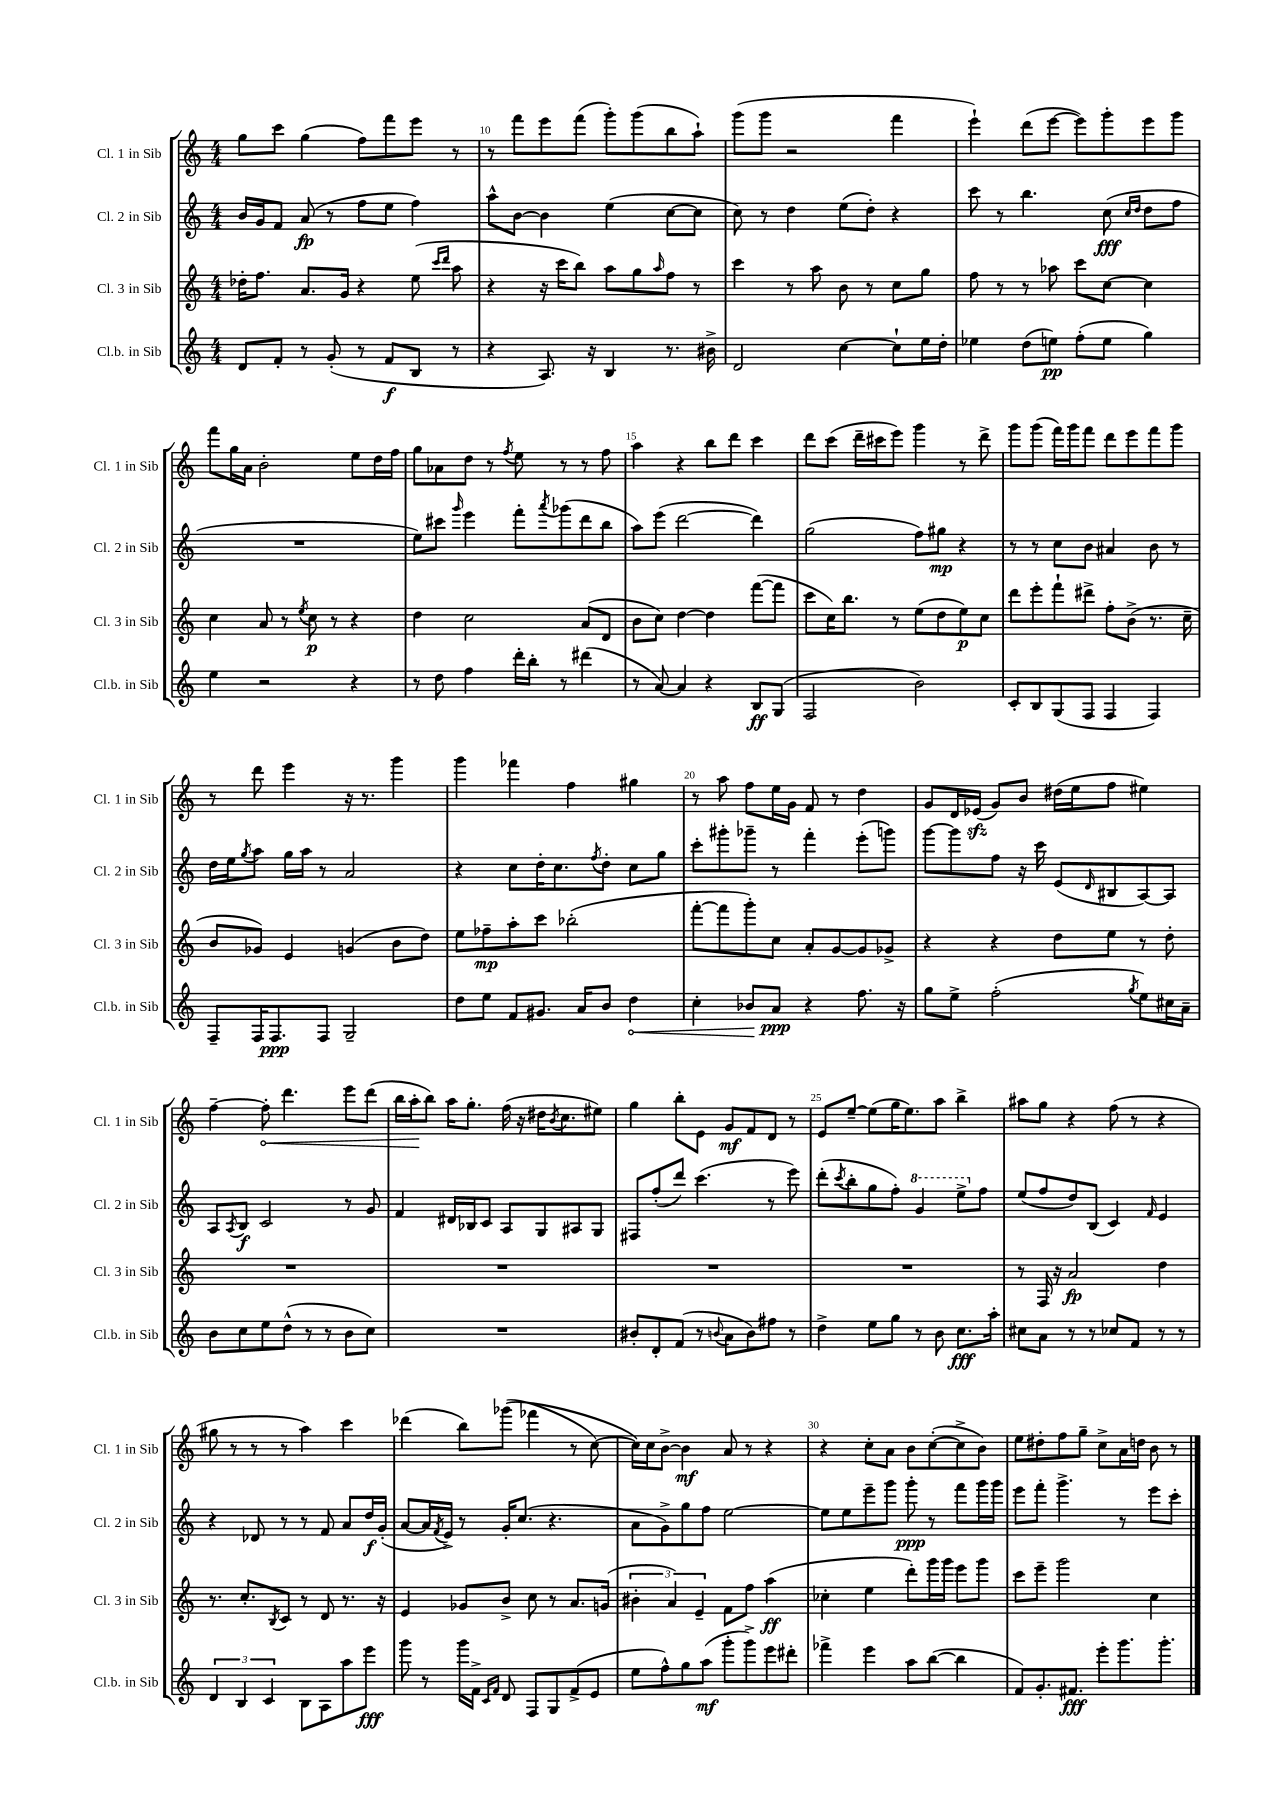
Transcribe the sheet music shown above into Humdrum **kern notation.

**kern	**kern	**kern	**kern
*staff4	*staff3	*staff2	*staff1
*clefG2	*clefG2	*clefG2	*clefG2
*k[]	*k[]	*k[]	*k[]
*M4/4	*M4/4	*M4/4	*M4/4
8d/L	16dd-'\LK	16b/LL	8gg\L
.	8.ff\J	16g/J	.
8f'/J	.	8f/J	8ccc\J
8r	8.a/L	(8a/	(4gg\
(8g'/	.	8r	.
.	16g/Jk	.	.
8r	4r	8ff\L	8ff\L)
8f/L	.	8ee\J	8fff\
8B/J	(8ee\	4ff\)	8eee\J
.	16qqccc/LL	.	.
.	16qqddd/JJ	.	.
8r	8aa\	.	8r
=	=	=	=
4r	4r	8aa^^\L	8r
.	.	[8b\J	8fff\L
8.A/)	16r	4b\]	8eee\
.	16ccc\LK	.	.
.	8bb\J)	.	(8fff\J
16r	.	.	.
4B/	8aa\L	(4ee\	8ggg'\L)
.	8gg\	.	(8ggg\
.	16qqaa/	.	.
8.r	8ff\J	[8cc\L	8bb\
.	8r	8cc\]J	8aa`\J)
16b#^\	.	.	.
=	=	=	=
2d/	4ccc\	8cc\)	(8ggg\L
.	.	8r	8ggg\J
.	8r	4dd\	2r
.	8aa\	.	.
[4cc\	8b\	(8ee\L	.
.	8r	8dd'\J)	.
8cc`\]L	8cc\L	4r	4fff\
16ee\L	8gg\J	.	.
16dd'\JJ	.	.	.
=	=	=	=
4ee-\	8ff\	8ccc\	4eee`\)
.	8r	8r	.
(8dd\L	8r	4.bb\	(8ddd\L
8ee\J)	8aa-\	.	[8eee\J
(8ff'\L	8ccc\L	.	8eee\]L)
8ee\J	[8cc\J	(8cc\	8ggg'\
.	.	16qqcc/LL	.
.	.	16qqdd/JJ	.
4gg\)	4cc\]	8dd\L	8eee\
.	.	8ff\J	8ggg\J
=	=	=	=
4ee\	4cc\	1r	8fff\L
.	.	.	16gg\L
.	.	.	16a\JJ
2r	8a/	.	2b'\
.	8r	.	.
.	8qee/	.	.
.	8cc\	.	.
.	8r	.	.
4r	4r	.	8ee\L
.	.	.	16dd\L
.	.	.	16ff\JJ
=	=	=	=
8r	4dd\	8ee\L)	8gg\L
8dd\	.	8ccc#\J	8a-\
.	.	16qqggg/	.
4ff\	2cc\	4eee\	8dd\J
.	.	.	8r
.	.	.	8qff/
16ddd'\LL	.	8fff'\L	8ee\
16bb'\JJ	.	.	.
.	.	8qaaa/	.
8r	.	(8ggg-\	8r
(4ddd#\	(8a/L	8ddd\	8r
.	8d/J	8bb\J	8ff\
=	=	=	=
8r	8b\L	8aa\L)	4aa\
[8a/)	8cc\J)	(8eee\J	.
4a/]	[4dd\	[2ddd\	4r
4r	4dd\]	.	8bb\L
.	.	.	8ddd\J
8B/L	([8fff\L	4ddd\])	4ccc\
(8G/J	8fff\]J	.	.
=	=	=	=
2F/	8ccc\L	(2gg\	8ddd\L
.	16cc\K)	.	(8ccc\J
.	8.bb\J	.	.
.	.	.	16ddd~\LL
.	.	.	16ccc#\J
.	8r	.	8eee\J)
2b\)	(8ee\L	8ff\L)	4ggg\
.	8dd\	8gg#\J	.
.	8ee\)	4r	8r
.	8cc\J	.	8ddd^\
=	=	=	=
8c'/L	8ddd\L	8r	8ggg\L
8B/	8eee'\	8r	(8ggg\J
(8G/	8fff`\	8cc\L	16fff\LL)
.	.	.	16ggg\J
8F/J	8ddd#^\J	8b\J	8fff\J
4F/	8ff'\L	4a#/	8ddd\L
.	(8b^\J	.	8eee\
4F/)	8.r	8b\	8fff\
.	.	8r	8ggg\J
.	16cc~\	.	.
=	=	=	=
8F~/L	8b/L	16dd\LL	8r
.	.	16ee\J	.
.	.	8qgg/	.
16F/K	8g-/J)	8aa\J	8ddd\
8.F/	.	.	.
.	4e/	16gg\LL	4eee\
.	.	16aa\JJ	.
8F/J	.	8r	.
2G~/	(4g/	2a/	16r
.	.	.	8.r
.	8b\L	.	4ggg\
.	8dd\J)	.	.
=	=	=	=
8dd\L	8ee\L	4r	4ggg\
8ee\J	8ff-~\	.	.
8f/L	8aa'\	8cc\L	4fff-\
8.g#/J	8ccc\J	16dd'\K	.
.	.	8.cc\	.
.	(2bb-'\	.	4ff\
16a/LK	.	.	.
.	.	8qff/	.
8b/J	.	8dd'\J	.
4dd\	.	8cc\L	4gg#\
.	.	8gg\J	.
=	=	=	=
4cc'\	[8fff'\L	8ccc'\L	8r
.	8fff\]	8ggg#'\	8aa\
8b-/L	8ggg'\)	8ggg-~\J	8ff\L
8a/J	8cc\J	8r	16ee\L
.	.	.	16g\JJ
4r	8a'/L	4fff'\	8f/
.	[8g/	.	8r
8.ff\	8g/]	(8eee'\L	4dd\
.	8g-^/J	8ggg\J)	.
16r	.	.	.
=	=	=	=
8gg\L	4r	[8ggg\L	8g/L
8ee^\J	.	8ggg\]	16d/L
.	.	.	(16e-/JJ
(2ff'\	4r	8ff\J	8g/L)
.	.	16r	8b/J
.	.	16ccc\	.
.	8dd\L	(8e/L	(16dd#\LL
.	.	.	16ee\J
.	.	16qqd/	.
.	8ee\J	8B#/	8ff\J
8qgg/	.	.	.
8ee\L)	8r	[8A/)	4ee#\)
16cc#\L	8dd'\	8A/]J	.
16a~\JJ	.	.	.
=	=	=	=
8b\L	1r	8A/L	[4ff~\
.	.	8qA/	.
8cc\	.	8B/J	.
8ee\	.	2c/	8ff'\]
(8dd^^\J	.	.	4.ddd\
8r	.	.	.
8r	.	.	.
8b\L	.	8r	8eee\L
8cc\J)	.	8g/	(8ddd\J
=	=	=	=
1r	1r	4f/	16bb\LL
.	.	.	16aa'\J
.	.	.	8bb\J)
.	.	16d#/LL	16aa\LK
.	.	16B-/J	8.gg'\J
.	.	8c/J	.
.	.	8A/L	(16ff\
.	.	.	16r
.	.	8G/	16dd#\LK
.	.	.	8qb/
.	.	.	8.cc\
.	.	8A#/	.
.	.	8G/J	8ee#\J)
=	=	=	=
8b#'/L	1r	8F#/L	4gg\
8d'/	.	(8ff'/	.
(8f/J	.	8ddd/J)	8bb'\L
8r	.	(4.ccc\	8e\J
8qqb/	.	.	.
8a\L	.	.	8g/L
8b\)	.	.	8f/
8ff#\J	.	8r	8d/J
8r	.	8eee\)	8r
=	=	=	=
4dd^\	1r	(8ddd'\L	8e/L
.	.	8qccc/	.
.	.	8bb'\	[8ee~/J
8ee\L	.	8gg\	(8ee\]L
8gg\J	.	8ff'\J)	16gg\K
.	.	.	8.ee\)
8r	.	4gg/	.
8b\	.	.	8aa\J
8.cc\L	.	8eee^\L	4bb^\
.	.	8ff\J	.
16aa'\Jk	.	.	.
=	=	=	=
8cc#\L	8r	(8ee/L	8aa#\L
8a\J	16F/	8ff/	8gg\J
.	16r	.	.
8r	2a/	8dd/)	4r
8r	.	(8B/J	.
8cc-/L	.	4c/)	(8ff\
8f/J	.	.	8r
.	.	16qqf/	.
8r	4dd\	4e/	4r
8r	.	.	.
=	=	=	=
6d/	8.r	4r	8gg#\
.	.	.	8r
6B/	.	.	.
.	8.cc'/L	.	.
.	.	8d-/	8r
6c/	.	.	.
.	8qB/	.	.
.	8c/J	8r	8r
8B\L	8r	8r	4aa\)
8A\	8d/	8f/	.
8aa\	8.r	8a/L	4ccc\
8eee\J	.	16dd/L	.
.	16r	(16g'/JJ	.
=	=	=	=
8ggg\	4e/	[8a/L	(4ddd-\
8r	.	16a/]L	.
.	.	8qf/	.
.	.	16e^/JJ)	.
16ggg\LL	8g-/L	8r	8bb\L)
16f^\JJ	.	.	.
16qqc/LL	.	.	.
16qqf/JJ	.	.	.
8d/	8b^/J	16g'/LK	&((8ggg-\J
.	.	(8.cc/J	.
8F/L	8cc\	.	4fff-\
8G/	8r	4.r	.
(8f^/	8.a/L	.	8r
8e/J	.	.	[8cc\)
.	(16g/Jk	.	.
=	=	=	=
8ee\L	6b#'\	8a\L	16cc\]LL&)
.	.	.	16cc\J
8ff^^\)	.	8g^\)	[8b^\J
.	6a/)	.	.
8gg\	.	8gg\	4b\]
.	6e~/	.	.
(8aa\J	.	8ff\J	.
8ggg'\L	8f\L	[2ee\	8a/
8ggg^\)	8ff\J	.	8r
8eee\	(4aa\	.	4r
8ddd#'\J	.	.	.
=	=	=	=
4fff-^\	4cc-'\	8ee\]L	4r
.	.	8ee\	.
4eee\	4ee\	8eee~\	8cc'\L
.	.	8ggg\J	8a\J
8aa\L	8ddd'\L)	8ggg'\	8b\L
([8bb\J	16ggg\L	8r	([8cc'\
.	16ggg\JJ	.	.
4bb\]	8eee\L	8fff\L	8cc^\]
.	8ggg\J	16ggg\L	8b\J)
.	.	16ggg\JJ	.
=	=	=	=
8f/L)	8ccc\L	8eee\L	8ee\L
8.g'/	8eee~\J	8fff'\J	8dd#'\
.	2ggg\	4.ggg^\	8ff\
8.f#/J	.	.	.
.	.	.	8gg~\J
8eee'\L	.	.	8cc^\L
8.ggg\	.	8r	16a\L
.	.	.	16dd\JJ
.	4cc\	8eee\L	8b\
8.ggg'\J	.	.	.
.	.	8ccc'\J	8r
==	==	==	==
*-	*-	*-	*-
